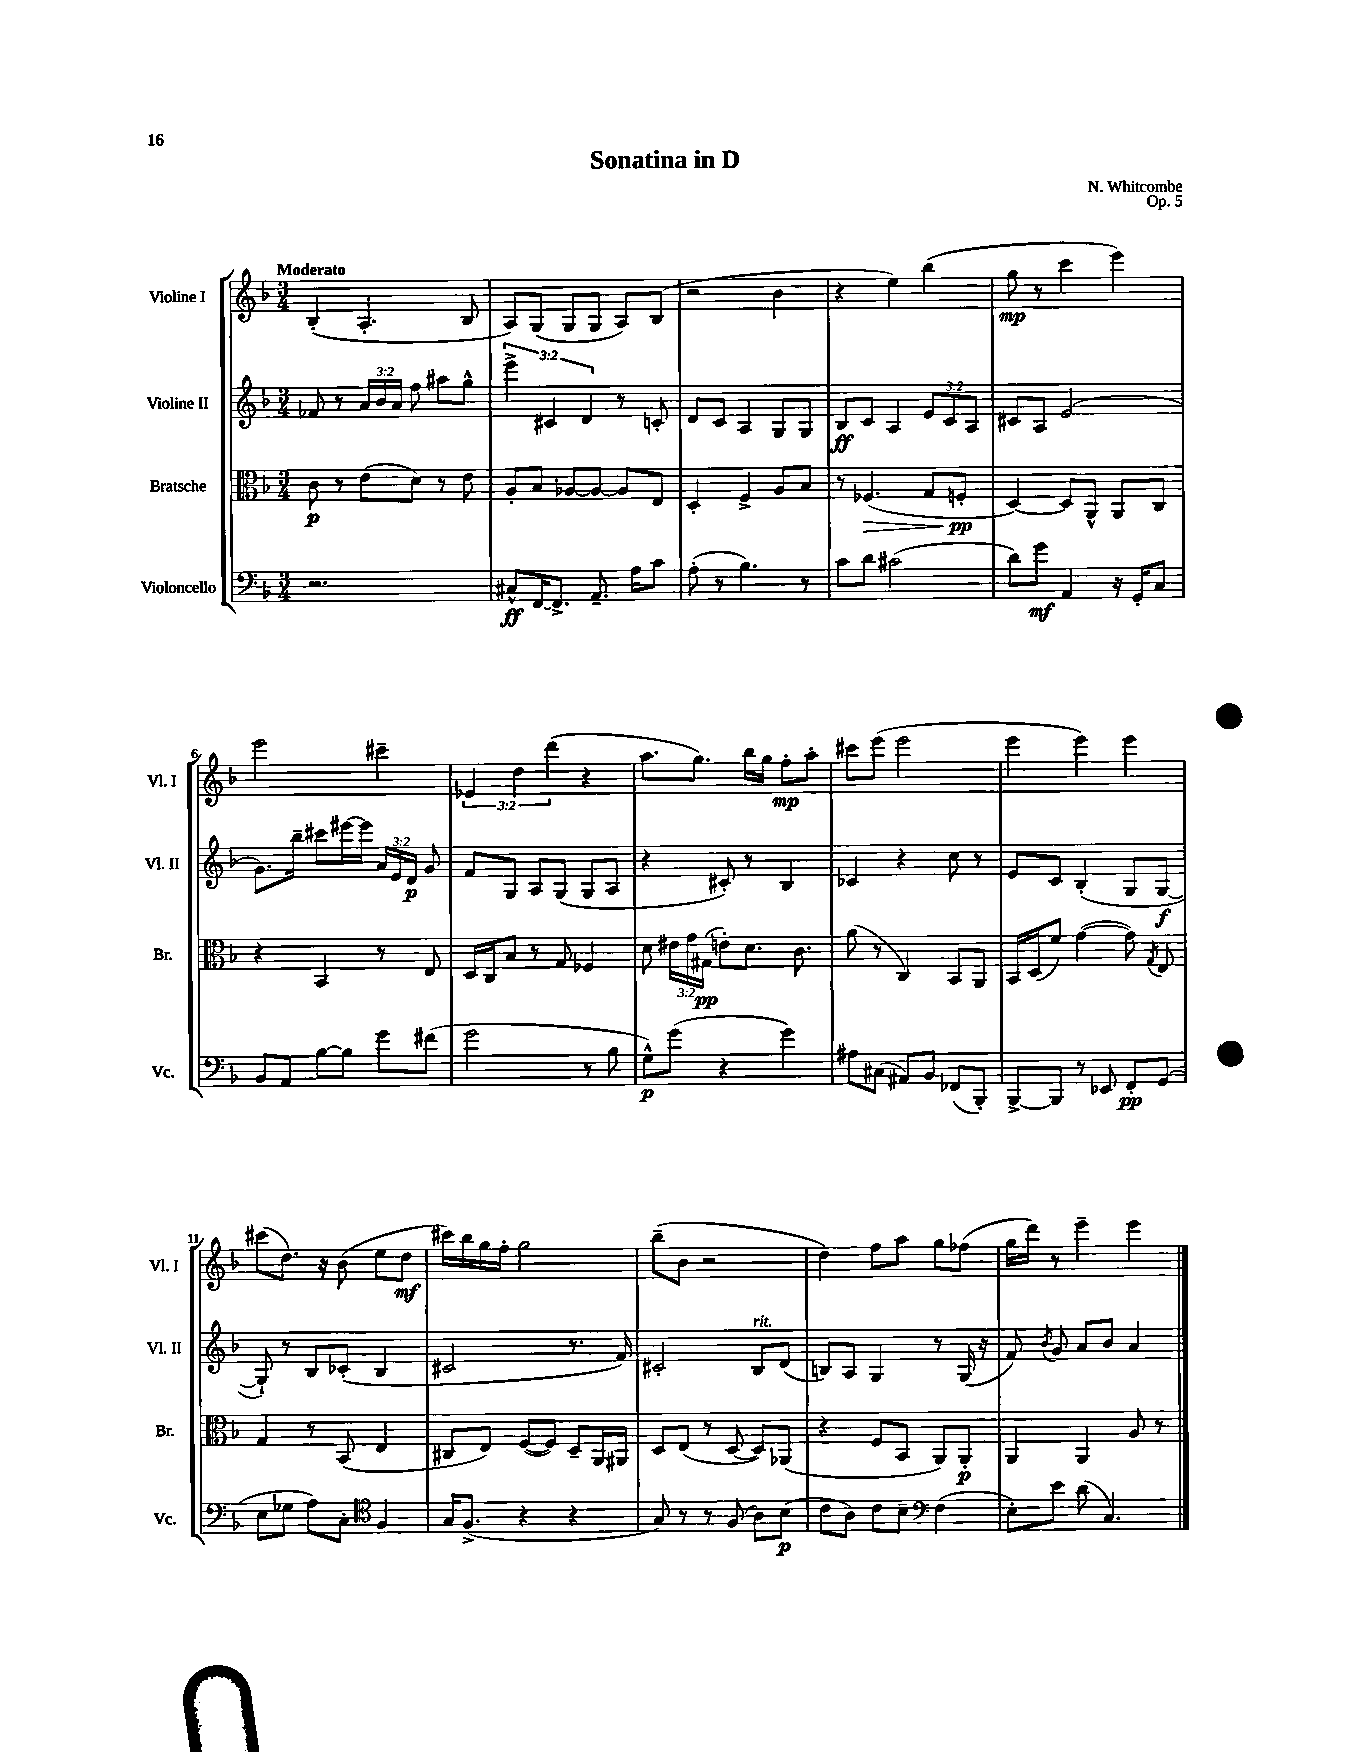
\header { title = "Sonatina in D" composer = "N. Whitcombe" opus = "Op. 5" }
<<
\new StaffGroup <<
\new Staff = "s0" \with { instrumentName = "Violine I" shortInstrumentName = "Vl. I" } {
    \clef treble \key f \major \numericTimeSignature \time 3/4 \override Staff.TupletNumber.text = #tuplet-number::calc-fraction-text \tempo "Moderato"
    \autoBeamOff bes4-.( a4.-. bes8 |
    a8[) g8]( g8[ g8] a8[) bes8]( |
    r2 bes'4 |
    r4 e''4) bes''4( |
    g''8\mp r8 c'''4 e'''4) |
    e'''2 cis'''4-- |
    \tuplet 3/2 { ees'4 d''4 d'''4( } r4 |
    a''8.[ g''8.]) bes''16[ g''16] f''8[-.\mp a''8]-. |
    cis'''8[ e'''8]( e'''2 |
    e'''4 e'''4) e'''4 |
    cis'''8[( d''8.]) r16 bes'8( e''8[ d''8]\mf |
    cis'''16[) bes''16 g''16 f''16]-. g''2 |
    bes''8[--( bes'8] r2 |
    d''4) f''8[ a''8] g''8[ fes''8]( |
    g''16[ d'''16]) r8 e'''4-- e'''4 \bar "|." |
}
\new Staff = "s1" \with { instrumentName = "Violine II" shortInstrumentName = "Vl. II" } {
    \clef treble \key f \major \numericTimeSignature \time 3/4 \override Staff.TupletNumber.text = #tuplet-number::calc-fraction-text
    \autoBeamOff fes'8 r8 \tuplet 3/2 { a'16[ bes'16 a'16] } f''8 ais''8[ g''8]-^ |
    \tuplet 3/2 { e'''4-> cis'4 d'4 } r8 c'8-. |
    d'8[ c'8] a4 g8[ g8] |
    bes8[\ff c'8] a4 \tuplet 3/2 { e'8[ c'8 a8] } |
    cis'8[ a8] e'2( |
    g'8.[) bes''16]-- cis'''8[ eis'''16~ eis'''16] \tuplet 3/2 { a'16[ e'16 d'16]\p } g'8 |
    f'8[ g8] a8[ g8]( g8[ a8] |
    r4 cis'8-.) r8 bes4 |
    ces'4 r4 c''8 r8 |
    e'8[ c'8] bes4-.( g8[ g8]~\f |
    g8-!) r8 bes8[ ces'8]-.( bes4 |
    cis'2 r8. f'16) |
    cis'2-. bes8[^\markup { \italic "rit." } d'8]( |
    b8[) a8] g4 r8 g16( r16 |
    f'8) \acciaccatura { bes'8 } g'8 a'8[ bes'8] a'4 \bar "|." |
}
\new Staff = "s2" \with { instrumentName = "Bratsche" shortInstrumentName = "Br." } {
    \clef alto \key f \major \numericTimeSignature \time 3/4 \override Staff.TupletNumber.text = #tuplet-number::calc-fraction-text
    \autoBeamOff c'8\p r8 e'8[( d'8]) r8 e'8 |
    a8[-. bes8] aes8[~ aes8]~ aes8[ e8] |
    d4-. f4-> a8[ bes8] |
    r8 fes4.\>( g8[ f8]-.\pp\! |
    d4~) d8[ a,8]-^ a,8[ c8] |
    r4 bes,4 r8 e8 |
    d16[ c16 bes8] r8 g8 fes4 |
    d'8 \tuplet 3/2 { eis'16[ g'16 gis16]\pp( } e'8[-.) d'8.] c'8. |
    a'8( r8 c4) bes,8[ a,8] |
    bes,16[ d16( f'8]) g'4~( g'8) \acciaccatura { g8 } e8 |
    g4 r8 bes,8( e4 |
    cis8[ e8]) f8[~( f8]) d8[-- a,16 ais,16] |
    d8[ e8]( r8 d8~ d8[) aes,8]( |
    r4 f8[ bes,8] a,8[) a,8]-.\p |
    a,4 a,4 a8 r8 \bar "|." |
}
\new Staff = "s3" \with { instrumentName = "Violoncello" shortInstrumentName = "Vc." } {
    \clef bass \key f \major \numericTimeSignature \time 3/4
    \autoBeamOff r2. |
    cis8[-^\ff f,16~ f,8.]-> a,8.-- a16[ c'8] |
    a8-.( r8 bes4.) r8 |
    c'8[ d'8] cis'2( |
    d'8[) g'8]\mf a,4 r16 g,16[-. c8] |
    bes,8[ a,8] bes8[~ bes8] g'8[ fis'8]( |
    g'2 r8 bes8 |
    g8[-^\p) g'8]( r4 g'4) |
    ais8[ cis8]( ais,8[) bes,8] fes,8[( bes,,8]-.) |
    bes,,8[~-> bes,,8] r8 ees,8 f,8[-.\pp g,8]( |
    e8[ ges8] a8[) c8]-. \clef tenor f4 |
    g16[ f8.]->( r4 r4 |
    g8) r8 r8 f8( a8[) bes8]\p( |
    c'8[ a8]) c'8[ bes8]-- \clef bass f4( |
    e8[-.) e'8] d'8( c4.) \bar "|." |
}
>>
>>
